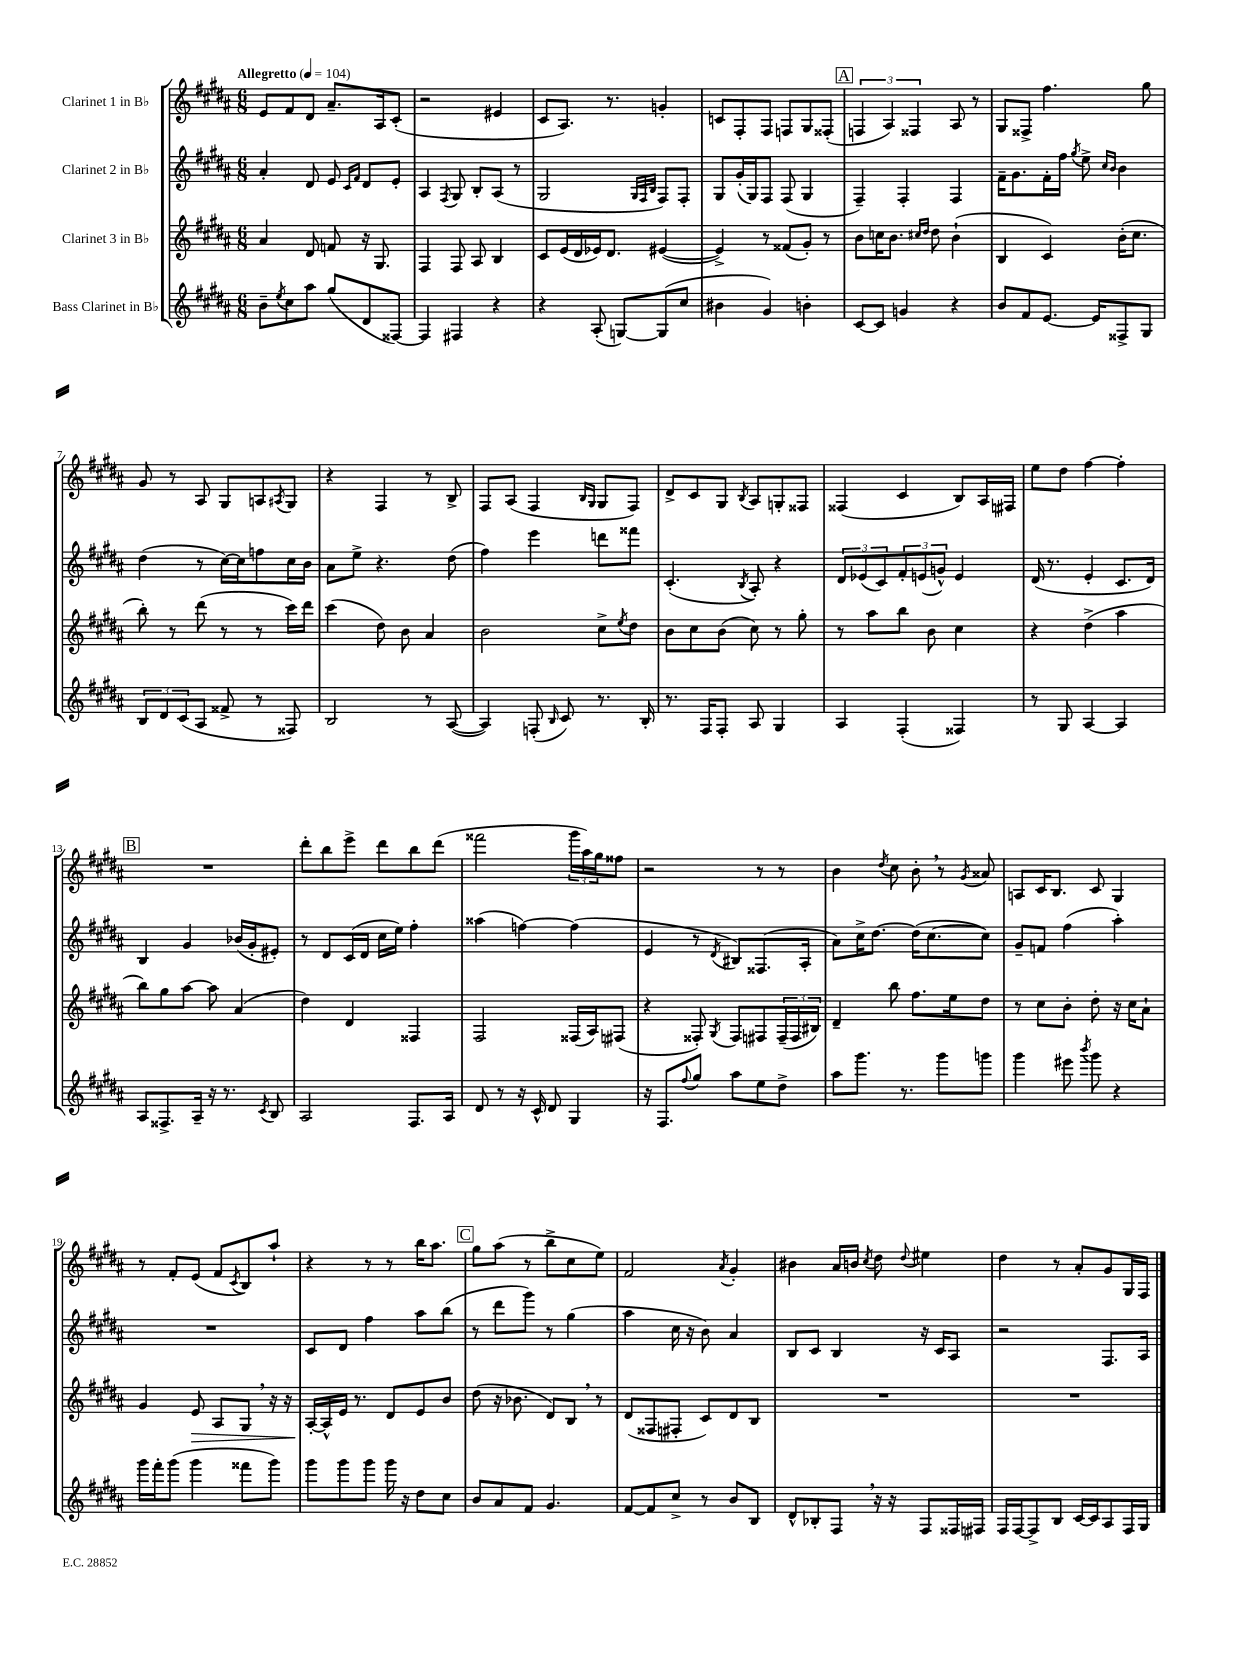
<<
\new StaffGroup <<
\new Staff = "s0" \with { instrumentName = "Clarinet 1 in Bb" } {
    \clef treble \key b \major \numericTimeSignature \time 6/8 \tempo "Allegretto" 4 = 104
    e'8 fis'8 dis'8 ais'8.-- ais16 cis'8-.( |
    r2 eis'4 |
    cis'8 ais8.) r8. g'4-. |
    c'8 fis8-. fis8 f8 gis8 fisis8-.( |
    \mark \markup { \box "A" } \tuplet 3/2 { f4 ais4) fisis4 } ais8 r8 |
    gis8 fisis8-> fis''4. gis''8 |
    gis'8 r8 ais8 gis8 a8 \acciaccatura { ais8 } gis8 |
    r4 fis4 r8 b8-> |
    fis8 ais8( fis4 \grace { b16 gis16 } gis8 fis8) |
    dis'8-> cis'8 gis8 \acciaccatura { b8 } ais8 g8-. fisis8 |
    fisis4( cis'4 b8) ais16 fis16 |
    e''8 dis''8 fis''4~ fis''4-. |
    \mark \markup { \box "B" } R2. |
    dis'''8-. b''8 e'''8-> dis'''8 b''8 dis'''8( |
    fisis'''2 \tuplet 3/2 { gis'''16 ais''16) gis''16 } fisis''8 |
    r2 r8 r8 |
    b'4 \acciaccatura { dis''8 } cis''8 b'8-. \breathe r8 \acciaccatura { gis'8 } aisis'8 |
    a8 cis'16 b8. cis'8 gis4 |
    r8 fis'8-. e'8( fis'8 \acciaccatura { cis'8 } b8) ais''8-! |
    r4 r8 r8 b''16 ais''8. |
    \mark \markup { \box "C" } gis''8 ais''8( r8 b''8-> cis''8 e''8) |
    fis'2 \acciaccatura { ais'8 } gis'4-. |
    bis'4 ais'16 b'16 \acciaccatura { cis''8 } dis''8 \appoggiatura { dis''8 } eis''4 |
    dis''4 r8 ais'8-. gis'8 gis16 fis16 \bar "|." |
}
\new Staff = "s1" \with { instrumentName = "Clarinet 2 in Bb" } {
    \clef treble \key b \major \numericTimeSignature \time 6/8
    ais'4-. dis'8 e'8 \grace { cis'16 fis'16 } dis'8 e'8-. |
    ais4 \acciaccatura { fis8 } gis8 b8-. ais8( r8 |
    gis2 \grace { gis32 fis32 b32 } fis8) fis8-. |
    gis8 gis'16-.( gis16) fis8 fis8( gis4 |
    \mark \markup { \box "A" } fis4--) fis4-. fis4 |
    fis'16-- gis'8. fis'16-. fis''16 \acciaccatura { gis''8 } e''8-> \grace { cis''16 b'16 } b'4 |
    dis''4( r8 cis''16~) cis''16 f''8 cis''16 b'16 |
    ais'8 e''8-> r4. dis''8( |
    fis''4) e'''4 d'''8 fisis'''8 |
    cis'4.-.( \acciaccatura { b8 } ais8-.) r4 |
    \tuplet 3/2 { dis'8 ees'8( cis'8) } \tuplet 3/2 { fis'8-. e'8( g'8-^) } e'4 |
    dis'16( r8. e'4-. cis'8. dis'16) |
    \mark \markup { \box "B" } b4 gis'4 bes'16( gis'16-. eis'8-.) |
    r8 dis'8 cis'16( dis'16 cis''16 e''16) fis''4-. |
    aisis''4( f''4~) f''4( |
    e'4 r8 \acciaccatura { dis'8 } bis8) fisis8.( ais16-. |
    ais'8) cis''16-> dis''8.~ dis''16( cis''8.~ cis''8) |
    gis'8-- f'8 fis''4( ais''4-.) |
    R2. |
    cis'8 dis'8 fis''4 ais''8 b''8( |
    \mark \markup { \box "C" } r8 dis'''8 gis'''8) r8 gis''4( |
    ais''4 cis''16 r16 b'8) ais'4 |
    b8 cis'8 b4 r16 cis'16 ais8 |
    r2 fis8. ais16 \bar "|." |
}
\new Staff = "s2" \with { instrumentName = "Clarinet 3 in Bb" } {
    \clef treble \key b \major \numericTimeSignature \time 6/8
    ais'4 dis'8 f'8 r16 gis8. |
    fis4 fis8 ais8 b4 |
    cis'8 e'16( dis'16 ees'16) dis'8. eis'4~( |
    eis'4->) r8 fisis'8( gis'8-.) r8 |
    \mark \markup { \box "A" } b'8 c''16 b'8. \grace { cis''16 dis''16 } dis''8 b'4-!( |
    b4 cis'4) b'16-.( cis''8. |
    b''8-.) r8 dis'''8( r8 r8 cis'''16) dis'''16 |
    cis'''4( dis''8) b'8 ais'4 |
    b'2 cis''8-> \acciaccatura { e''8 } dis''8 |
    b'8 cis''8 b'8( cis''8) r8 gis''8-. |
    r8 ais''8 b''8 b'8 cis''4 |
    r4 dis''4->( ais''4 |
    \mark \markup { \box "B" } b''8) gis''8 ais''8~ ais''8 ais'4( |
    dis''4) dis'4 fisis4 |
    fis2 fisis16( ais16) fis8( |
    r4 fisis8-.) \acciaccatura { gis8 } fisis8 fis8 \tuplet 3/2 { fis16--( fis16 bis16) } |
    dis'4-- b''8 fis''8. e''16 dis''8 |
    r8 cis''8 b'8-. dis''8-. r16 cis''16 ais'8-! |
    gis'4 e'8\> ais8 gis8 \breathe r16 r16 |
    ais16~-.\! ais16-^ e'16 r8. dis'8 e'8 b'8 |
    \mark \markup { \box "C" } dis''8( r16 bes'8. dis'8) b8 \breathe r8 |
    dis'8( fisis8 fis8-. cis'8) dis'8 b8 |
    R2. |
    R2. \bar "|." |
}
\new Staff = "s3" \with { instrumentName = "Bass Clarinet in Bb" } {
    \clef treble \key b \major \numericTimeSignature \time 6/8
    b'8-- \acciaccatura { e''8 } cis''8 ais''8 gis''8( dis'8 fisis8~) |
    fisis4 fis4 r4 |
    r4 ais8-.( g8~) g8( cis''8 |
    bis'4 gis'4) b'4-. |
    \mark \markup { \box "A" } cis'8~ cis'8 g'4 r4 |
    b'8 fis'8 e'8.~ e'16 fisis8-> gis8 |
    \tuplet 3/2 { b8 dis'8 cis'8( } ais8 fisis'8-> r8 fisis8) |
    b2 r8 ais8~( |
    ais4) f8-.( \grace { b16 } cis'8) r8. b16-. |
    r8. fis16 fis8-. ais8 gis4 |
    ais4 fis4-.( fisis4) |
    r8 gis8 ais4~ ais4 |
    \mark \markup { \box "B" } ais8 fisis8.-> ais16-- r16 r8. \acciaccatura { cis'8 } b8 |
    ais2 fis8. ais16 |
    dis'8 r8 r16 cis'16-^ dis'8 gis4 |
    r16 fis8. \appoggiatura { fis''8 } gis''8 ais''8 e''8 dis''8-> |
    ais''8 gis'''8. r8. gis'''8 g'''8 |
    gis'''4 eis'''8 \acciaccatura { b'''8 } gis'''8 r4 |
    gis'''16 fis'''16-. gis'''8( gis'''4 fisis'''8 gis'''8) |
    gis'''8 gis'''8 gis'''8 gis'''16 r16 dis''8 cis''8 |
    \mark \markup { \box "C" } b'8 ais'8 fis'8 gis'4. |
    fis'8~ fis'8 cis''8-> r8 b'8 b8 |
    dis'8-^ bes8-. fis8 \breathe r16 r16 fis8 fisis16 fis16 |
    fis16 fis16~ fis8-> b8 cis'16~ cis'16 ais8 fis16 gis16 \bar "|." |
}
>>
>>
